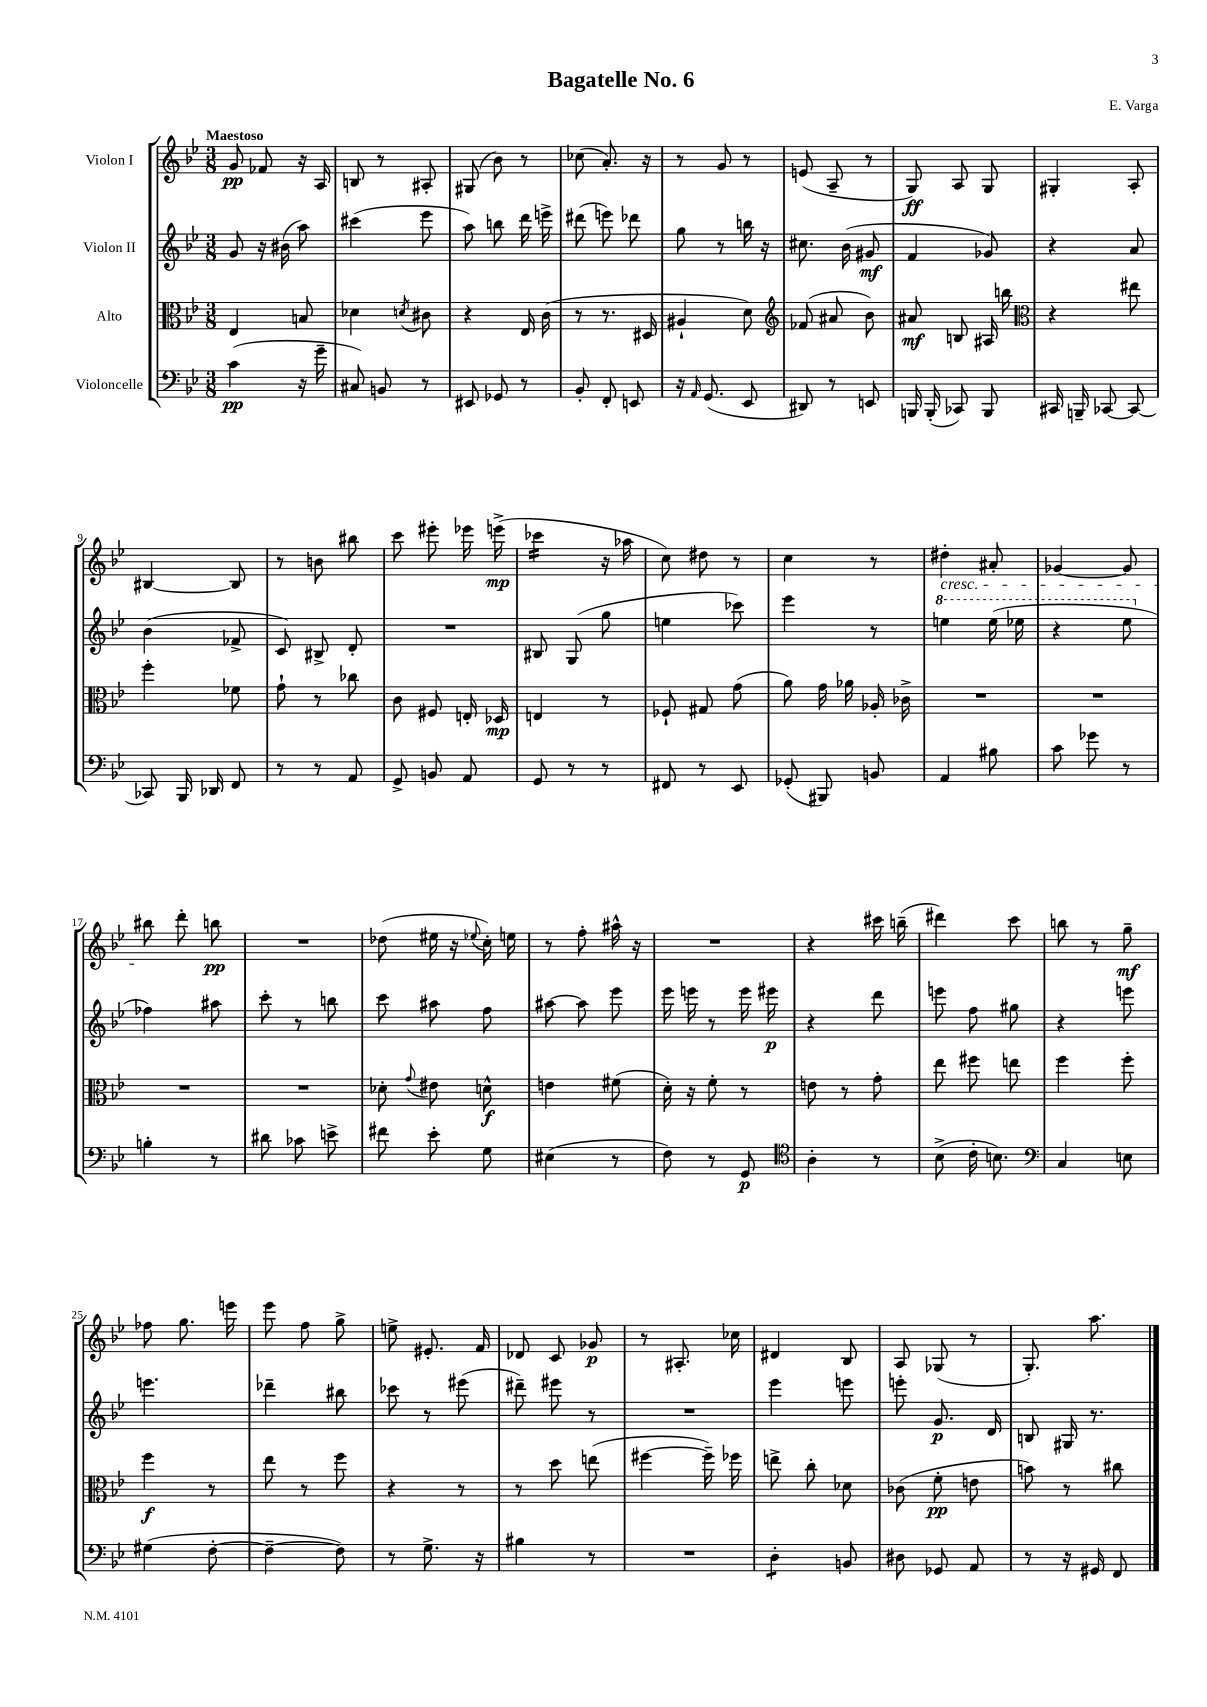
\header { title = "Bagatelle No. 6" composer = "E. Varga" }
<<
\new StaffGroup <<
\new Staff = "s0" \with { instrumentName = "Violon I" } {
    \clef treble \key bes \major \numericTimeSignature \time 3/8 \tempo "Maestoso"
    \autoBeamOff g'8\pp fes'8 r16 a16 |
    b8 r8 ais8-. |
    gis8( bes'8) r8 |
    ces''8( a'8.-.) r16 |
    r8 g'8 r8 |
    e'8( a8-- r8 |
    g8\ff) a8 g8 |
    gis4-. a8-. |
    bis4~ bis8 |
    r8 b'8 bis''8 |
    c'''8 eis'''8-. ees'''16 e'''16->\mp( |
    ces'''4:16 r16 aes''16 |
    c''8) dis''8 r8 |
    c''4 r8 |
    dis''4-.\cresc ais'8-. |
    ges'4~ ges'8 |
    bis''8\! d'''8-. b''8\pp |
    R4. |
    des''8( eis''16 r16 \appoggiatura { ees''8 } c''16-.) e''16 |
    r8 f''8-. ais''16-^ r16 |
    R4. |
    r4 cis'''16 b''16--( |
    dis'''4) c'''8 |
    b''8 r8 g''8--\mf |
    fes''8 g''8. e'''16 |
    ees'''8 f''8 g''8-> |
    e''8-> eis'8.-. f'16 |
    des'8 c'8 ges'8\p |
    r8 ais8.-. ces''16 |
    dis'4 bes8 |
    a8 ges8( r8 |
    g8.-.) a''8. \bar "|." |
}
\new Staff = "s1" \with { instrumentName = "Violon II" } {
    \clef treble \key bes \major \numericTimeSignature \time 3/8
    \autoBeamOff g'8 r16 bis'16( a''8) |
    cis'''4( ees'''8 |
    a''8) b''8 d'''16 e'''16-> |
    dis'''8( e'''8) des'''8 |
    g''8 r8 b''16 r16 |
    cis''8. bes'16( gis'8\mf |
    f'4 ges'8) |
    r4 a'8 |
    bes'4( fes'8-> |
    c'8) bis8-> d'8-. |
    R4. |
    bis8 g8( g''8 |
    e''4 ces'''8) |
    ees'''4 r8 |
    \ottava #1 e'''4 e'''16( ees'''16 |
    r4 ees'''8 \ottava #0 |
    fes''4) ais''8 |
    c'''8-. r8 b''8 |
    c'''8 ais''8 f''8 |
    ais''8~ ais''8 ees'''8 |
    ees'''16 e'''16 r8 e'''16 eis'''16\p |
    r4 d'''8 |
    e'''8 f''8 gis''8 |
    r4 e'''8 |
    e'''4. |
    des'''4-- bis''8 |
    ces'''8 r8 eis'''8( |
    dis'''8--) eis'''8 r8 |
    R4. |
    ees'''4 e'''8 |
    e'''8-. g'8.\p d'16 |
    b8 gis16 r8. \bar "|." |
}
\new Staff = "s2" \with { instrumentName = "Alto" } {
    \clef alto \key bes \major \numericTimeSignature \time 3/8
    \autoBeamOff ees4 b8 |
    des'4 \acciaccatura { d'8 } cis'8 |
    r4 ees16 c'16( |
    r8 r8. dis16 |
    ais4-! d'8) |
    \clef treble fes'8( ais'8 bes'8) |
    ais'8\mf b8 ais16 b''16 |
    \clef alto r4 eis''8 |
    f''4-. fes'8 |
    g'8-! r8 ces''8 |
    c'8 fis8 e16-. des16\mp |
    e4 r8 |
    fes8-! gis8 g'8( |
    a'8) g'16 aes'16 aes16-. ces'16-> |
    R4. |
    R4. |
    R4. |
    R4. |
    des'8-. \appoggiatura { g'8 } eis'8 d'8-^\f |
    e'4 fis'8( |
    d'16-.) r16 f'8-. r8 |
    e'8 r8 g'8-. |
    ees''8 fis''8 e''8 |
    f''4 f''8-. |
    f''4\f r8 |
    ees''8 r8 f''8 |
    r4 r8 |
    r8 d''8 e''8( |
    fis''4~ fis''16--) fes''16 |
    e''8-> c''8-. des'8 |
    ces'8( f'8-.\pp e'8 |
    b'8) r8 cis''8 \bar "|." |
}
\new Staff = "s3" \with { instrumentName = "Violoncelle" } {
    \clef bass \key bes \major \numericTimeSignature \time 3/8
    \autoBeamOff c'4\pp( r16 g'16-- |
    cis8) b,8 r8 |
    eis,8 ges,8 r8 |
    bes,8-. f,8-. e,8 |
    r16 \grace { a,16 } g,8.( ees,8 |
    dis,8) r8 e,8 |
    b,,16 b,,16-.( ces,8) b,,8 |
    cis,16 b,,16-- ces,8~ ces,8~ |
    ces,8 bes,,16 des,16 f,8 |
    r8 r8 a,8 |
    g,8-> b,8 a,8 |
    g,8 r8 r8 |
    fis,8 r8 ees,8 |
    ges,8-.( bis,,8) b,8 |
    a,4 bis8 |
    c'8 ges'8 r8 |
    b4-. r8 |
    dis'8 ces'8 e'8-> |
    fis'8 ees'8-. g8 |
    eis4( r8 |
    f8) r8 g,8\p |
    \clef tenor a4-. r8 |
    bes8->( c'16-. b8.) |
    \clef bass c4 e8 |
    gis4( f8~-. |
    f4~-- f8) |
    r8 g8.-> r16 |
    bis4 r8 |
    R4. |
    d4:8-. b,8 |
    dis8 ges,8 a,8 |
    r8 r16 gis,16 f,8 \bar "|." |
}
>>
>>
